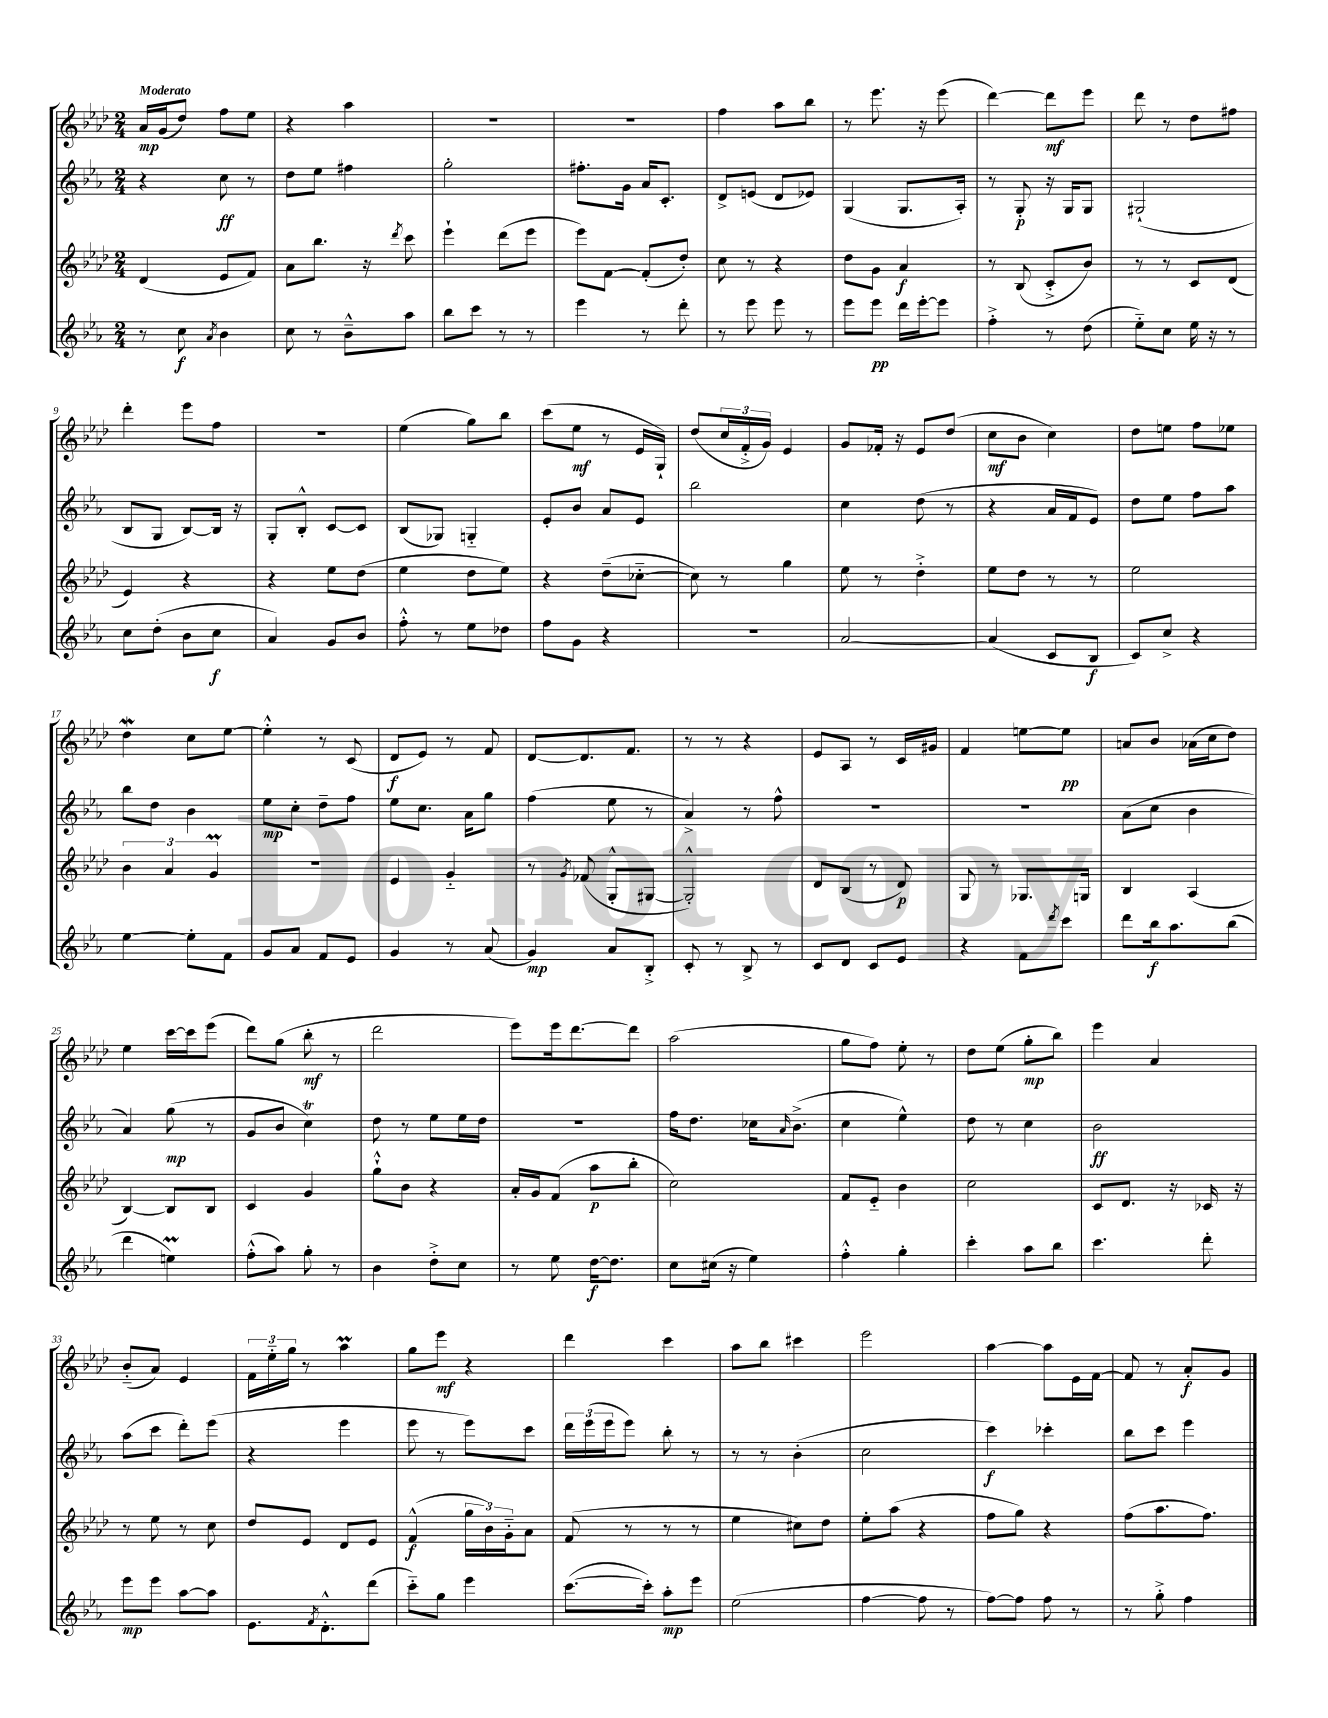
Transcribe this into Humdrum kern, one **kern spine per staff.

**kern	**dynam	**kern	**dynam	**kern	**dynam	**kern	**dynam
*part4	*part4	*part3	*part3	*part2	*part2	*part1	*part1
*staff4	*staff4	*staff3	*staff3	*staff2	*staff2	*staff1	*staff1
*clefG2	*	*clefG2	*	*clefG2	*	*clefG2	*
*k[b-e-a-]	*	*k[b-e-a-d-]	*	*k[b-e-a-]	*	*k[b-e-a-d-]	*
*M2/4	*	*M2/4	*	*M2/4	*	*M2/4	*
=1	=1	=1	=1	=1	=1	=1	=1
!	!	!	!	!	!	!LO:TX:a:B:t=Moderato	!
8r	.	(4d-/	.	4r	.	16a-/LL	mp
.	.	.	.	.	.	(16g/J	.
8cc\	f	.	.	.	.	8dd-/J)	.
8qa-/	.	.	.	.	.	.	.
4b-\	.	8e-/L	.	8cc\	ff	8ff\L	.
.	.	8f/J)	.	8r	.	8ee-\J	.
=2	=2	=2	=2	=2	=2	=2	=2
8cc\	.	8a-\L	.	8dd\L	.	4r	.
8r	.	8.bb-\J	.	8ee-\J	.	.	.
8b-~^^\L	.	.	.	4ff#X\	.	4aa-\	.
.	.	16r	.	.	.	.	.
.	.	8qddd-/	.	.	.	.	.
8aa-\J	.	8ccc\	.	.	.	.	.
=3	=3	=3	=3	=3	=3	=3	=3
8bb-\L	.	4eee-`\	.	2gg'\	.	2r	.
8ccc\J	.	.	.	.	.	.	.
8r	.	(8ddd-\L	.	.	.	.	.
8r	.	8eee-\J	.	.	.	.	.
=4	=4	=4	=4	=4	=4	=4	=4
4eee-\	.	8eee-\L)	.	8.ff#X'\L	.	2r	.
.	.	[8f\J	.	.	.	.	.
.	.	.	.	16g\Jk	.	.	.
8r	.	(8f'/L]	.	16a-/KL	.	.	.
.	.	.	.	8.c'/J	.	.	.
8ddd'\	.	8dd-'/J)	.	.	.	.	.
=5	=5	=5	=5	=5	=5	=5	=5
8r	.	8cc\	.	8d^/L	.	4ff\	.
8eee-\	.	8r	.	(8en/J	.	.	.
8eee-\	.	4r	.	8d/L	.	8aa-\L	.
8r	.	.	.	8e-X/J)	.	8bb-\J	.
=6	=6	=6	=6	=6	=6	=6	=6
8eee-\L	.	8dd-\L	.	(4G/	.	8r	.
8eee-\J	pp	8g\J	.	.	.	8.eee-\	.
16ddd\LL	.	4a-/	f	8.G/L	.	.	.
[16eee-'\J	.	.	.	.	.	16r	.
8eee-\J]	.	.	.	.	.	(8eee-\	.
.	.	.	.	16A-'/Jk)	.	.	.
=7	=7	=7	=7	=7	=7	=7	=7
4ff'^\	.	8r	.	8r	.	[4ddd-\)	.
.	.	(8B-/	.	8G'/	p	.	.
8r	.	8c'^/L	.	16r	.	8ddd-\L]	mf
.	.	.	.	16G/KL	.	.	.
(8dd\	.	8b-/J)	.	8G/J	.	8eee-\J	.
=8	=8	=8	=8	=8	=8	=8	=8
8ee-\L)	.	8r	.	(2G#X`/	.	8ddd-\	.
8cc\J	.	8r	.	.	.	8r	.
16ee-\	.	8c/L	.	.	.	8dd-\L	.
16r	.	.	.	.	.	.	.
8r	.	(8d-/J	.	.	.	8ff#X\J	.
!!LO:LB:g=z
=9	=9	=9	=9	=9	=9	=9	=9
8cc\L	.	4e-/)	.	8B-/L	.	4ddd-'\	.
(8dd'\J	.	.	.	8G/J	.	.	.
8b-\L	.	4r	.	[8B-/L)	.	8eee-\L	.
8cc\J	f	.	.	16B-/Jk]	.	8ff\J	.
.	.	.	.	16r	.	.	.
=10	=10	=10	=10	=10	=10	=10	=10
4a-/)	.	4r	.	8G'/L	.	2r	.
.	.	.	.	8B-'^^/J	.	.	.
8g/L	.	8ee-\L	.	[8c/L	.	.	.
8b-/J	.	(8dd-\J	.	8c/J]	.	.	.
=11	=11	=11	=11	=11	=11	=11	=11
8ff'^^\	.	4ee-\	.	(8B-/L	.	(4ee-\	.
8r	.	.	.	8G-X/J)	.	.	.
8ee-\L	.	8dd-\L	.	4Gn/	.	8gg\L)	.
8dd-X\J	.	8ee-\J)	.	.	.	8bb-\J	.
=12	=12	=12	=12	=12	=12	=12	=12
8ff\L	.	4r	.	8e-'/L	.	(8ccc\L	.
8g\J	.	.	.	8b-/J	.	8ee-\J	mf
4r	.	(8dd-~\L	.	8a-/L	.	8r	.
.	.	[8cc-X\J	.	8e-/J	.	16e-/LL	.
.	.	.	.	.	.	16G`/JJ)	.
=13	=13	=13	=13	=13	=13	=13	=13
2r	.	8cc-\])	.	2bb-\	.	(8dd-/L	.
.	.	8r	.	.	.	24cc/L	.
.	.	.	.	.	.	24f'^/	.
.	.	.	.	.	.	24g/JJ)	.
.	.	4gg\	.	.	.	4e-/	.
=14	=14	=14	=14	=14	=14	=14	=14
[2a-/	.	8ee-\	.	4cc\	.	8g/L	.
.	.	8r	.	.	.	16f-X'/Jk	.
.	.	.	.	.	.	16r	.
.	.	4dd-'^\	.	(8dd\	.	8e-/L	.
.	.	.	.	8r	.	(8dd-/J	.
=15	=15	=15	=15	=15	=15	=15	=15
(4a-/]	.	8ee-\L	.	4r	.	8cc\L	mf
.	.	8dd-\J	.	.	.	8b-\J	.
8c/L	.	8r	.	16a-/LL	.	4cc\)	.
.	.	.	.	16f/J	.	.	.
8B-/J	f	8r	.	8e-/J)	.	.	.
=16	=16	=16	=16	=16	=16	=16	=16
8c/L)	.	2ee-\	.	8dd\L	.	8dd-\L	.
8cc^/J	.	.	.	8ee-\J	.	8een\J	.
4r	.	.	.	8ff\L	.	8ff\L	.
.	.	.	.	8aa-\J	.	8ee-X\J	.
!!LO:LB:g=z
=17	=17	=17	=17	=17	=17	=17	=17
[4ee-\	.	6b-\	.	8bb-\L	.	4dd-w\	.
.	.	.	.	8dd\J	.	.	.
.	.	6a-/	.	.	.	.	.
8ee-'\L]	.	.	.	4b-\	.	8cc\L	.
.	.	6gm/	.	.	.	.	.
8f\J	.	.	.	.	.	[8ee-\J	.
=18	=18	=18	=18	=18	=18	=18	=18
8g/L	.	2r	.	8ee-\L	mp	4ee-'^^\]	.
8a-/J	.	.	.	8cc'\J	.	.	.
8f/L	.	.	.	8dd~\L	.	8r	.
8e-/J	.	.	.	8ff\J	.	(8c/	.
=19	=19	=19	=19	=19	=19	=19	=19
4g/	.	4e-/	.	8ee-\L	.	8d-/L	f
.	.	.	.	8.cc\J	.	8e-/J)	.
8r	.	4g/	.	.	.	8r	.
.	.	.	.	16a-\KL	.	.	.
(8a-/	.	.	.	8gg\J	.	8f/	.
=20	=20	=20	=20	=20	=20	=20	=20
4g/)	mp	8r	.	(4ff\	.	[8d-/L	.
.	.	8qg/	.	.	.	.	.
.	.	(8f-X/	.	.	.	8.d-/]	.
8a-/L	.	8G'^^/L	.	8ee-\	.	.	.
.	.	.	.	.	.	8.f/J	.
8B-'^/J	.	[8G#X/J	.	8r	.	.	.
=21	=21	=21	=21	=21	=21	=21	=21
8c'/	.	2G#'^^/])	.	4a-^/)	.	8r	.
8r	.	.	.	.	.	8r	.
8B-^/	.	.	.	8r	.	4r	.
8r	.	.	.	8ff^^\	.	.	.
=22	=22	=22	=22	=22	=22	=22	=22
8c/L	.	8d-/L	.	2r	.	8e-/L	.
8d/J	.	(8B-/J	.	.	.	8A-/J	.
8c/L	.	8r	.	.	.	8r	.
8e-/J	.	8d-/)	p	.	.	16c/LL	.
.	.	.	.	.	.	16g#X/JJ	.
=23	=23	=23	=23	=23	=23	=23	=23
4r	.	8G/	.	2r	.	4f/	.
.	.	8r	.	.	.	.	.
8f\L	.	8.G-X/L	.	.	.	[8een\L	.
8qddd/	.	.	.	.	.	.	.
8ccc\J	.	.	.	.	.	8ee\J]	pp
.	.	16Gn/Jk	.	.	.	.	.
=24	=24	=24	=24	=24	=24	=24	=24
8ddd\L	.	4B-/	.	(8a-\L	.	8an/L	.
16bb-\k	f	.	.	8cc\J	.	8b-/J	.
8.aa-\	.	.	.	.	.	.	.
.	.	(4A-/	.	4b-\	.	(16a-X\LL	.
.	.	.	.	.	.	16cc\J	.
(8bb-\J	.	.	.	.	.	8dd-\J)	.
!!LO:LB:g=z
=25	=25	=25	=25	=25	=25	=25	=25
4ddd\	.	[4B-/)	.	4a-/)	.	4ee-\	.
4eenm\)	.	8B-/L]	.	(8gg\	mp	[16ccc\LL	.
.	.	.	.	.	.	16ccc\J]	.
.	.	8B-/J	.	8r	.	(8eee-\J	.
=26	=26	=26	=26	=26	=26	=26	=26
(8ff'^^\L	.	4c/	.	8g/L	.	8ddd-\L)	.
8aa-\J)	.	.	.	8b-/J	.	(8gg\J	.
8gg'\	.	4g/	.	4ccT\)	.	8bb-'\	mf
8r	.	.	.	.	.	8r	.
=27	=27	=27	=27	=27	=27	=27	=27
4b-\	.	8gg`^^\L	.	8dd\	.	2ddd-\	.
.	.	8b-\J	.	8r	.	.	.
8dd'^\L	.	4r	.	8ee-\L	.	.	.
8cc\J	.	.	.	16ee-\L	.	.	.
.	.	.	.	16dd\JJ	.	.	.
=28	=28	=28	=28	=28	=28	=28	=28
8r	.	16a-'/LL	.	2r	.	8eee-\L)	.
.	.	16g/J	.	.	.	.	.
8ee-\	.	(8f/J	.	.	.	16eee-\k	.
.	.	.	.	.	.	[8.ddd-\	.
[16dd\KL	f	8aa-\L	p	.	.	.	.
8.dd\J]	.	.	.	.	.	.	.
.	.	8bb-'\J	.	.	.	8ddd-\J]	.
=29	=29	=29	=29	=29	=29	=29	=29
8cc\L	.	2cc\)	.	16ff\KL	.	(2aa-\	.
.	.	.	.	8.dd\J	.	.	.
(16cc#X\Jk	.	.	.	.	.	.	.
16r	.	.	.	.	.	.	.
4ee-\)	.	.	.	16cc-X\KL	.	.	.
.	.	.	.	16qqa-/	.	.	.
.	.	.	.	(8.b-^\J	.	.	.
=30	=30	=30	=30	=30	=30	=30	=30
4ff'^^\	.	8f/L	.	4cc\	.	8gg\L	.
.	.	8e-/J	.	.	.	8ff\J)	.
4gg'\	.	4b-\	.	4ee-^^\)	.	8ee-'\	.
.	.	.	.	.	.	8r	.
=31	=31	=31	=31	=31	=31	=31	=31
4ccc'\	.	2cc\	.	8dd\	.	8dd-\L	.
.	.	.	.	8r	.	(8ee-\J	.
8aa-\L	.	.	.	4cc\	.	8gg'\L	mp
8bb-\J	.	.	.	.	.	8bb-\J)	.
=32	=32	=32	=32	=32	=32	=32	=32
4.ccc\	.	8c/L	.	2b-\	ff	4eee-\	.
.	.	8.d-/J	.	.	.	.	.
.	.	.	.	.	.	4a-/	.
.	.	16r	.	.	.	.	.
8ddd'\	.	16c-X/	.	.	.	.	.
.	.	16r	.	.	.	.	.
!!LO:LB:g=z
=33	=33	=33	=33	=33	=33	=33	=33
8eee-\L	mp	8r	.	(8aa-\L	.	(8b-/L	.
8eee-\J	.	8ee-\	.	8ccc\J	.	8a-/J)	.
[8aa-\L	.	8r	.	8ddd'\L)	.	4e-/	.
8aa-\J]	.	8cc\	.	(8eee-\J	.	.	.
=34	=34	=34	=34	=34	=34	=34	=34
8.e-\L	.	8dd-/L	.	4r	.	24f\LL	.
.	.	.	.	.	.	24ee-\	.
.	.	.	.	.	.	24gg\JJ	.
.	.	8e-/J	.	.	.	8r	.
8qf/	.	.	.	.	.	.	.
8.d'^^\	.	.	.	.	.	.	.
.	.	8d-/L	.	4eee-\	.	4aa-M\	.
(8ddd\J	.	8e-/J	.	.	.	.	.
=35	=35	=35	=35	=35	=35	=35	=35
8ccc\L)	.	(4f^^/	f	8eee-\	.	8gg\L	.
8gg\J	.	.	.	8r	.	8eee-\J	mf
4eee-\	.	24gg\LL	.	8eee-\L)	.	4r	.
.	.	24b-\)	.	.	.	.	.
.	.	24g\J	.	.	.	.	.
.	.	8a-\J	.	8ccc\J	.	.	.
=36	=36	=36	=36	=36	=36	=36	=36
([8.ccc\L	.	(8f/	.	24ddd\LL	.	4ddd-\	.
.	.	.	.	(24eee-\	.	.	.
.	.	.	.	24eee-\J	.	.	.
.	.	8r	.	8eee-\J)	.	.	.
16ccc'\Jk])	.	.	.	.	.	.	.
8aa-'\L	mp	8r	.	8bb-'\	.	4ccc\	.
8eee-\J	.	8r	.	8r	.	.	.
=37	=37	=37	=37	=37	=37	=37	=37
(2ee-\	.	4ee-\	.	8r	.	8aa-\L	.
.	.	.	.	8r	.	8bb-\J	.
.	.	8cc#X\L)	.	(4b-'\	.	4ccc#X\	.
.	.	8dd-\J	.	.	.	.	.
=38	=38	=38	=38	=38	=38	=38	=38
[4ff\	.	8ee-'\L	.	2cc\	.	2eee-\	.
.	.	(8aa-\J	.	.	.	.	.
8ff\]	.	4r	.	.	.	.	.
8r	.	.	.	.	.	.	.
=39	=39	=39	=39	=39	=39	=39	=39
[8ff\L)	.	8ff\L	.	4ccc\)	f	[4aa-\	.
8ff\J]	.	8gg\J)	.	.	.	.	.
8ff\	.	4r	.	4ccc-X'\	.	8aa-\L]	.
8r	.	.	.	.	.	16e-\L	.
.	.	.	.	.	.	[16f\JJ	.
=40	=40	=40	=40	=40	=40	=40	=40
8r	.	(8ff\L	.	8bb-\L	.	8f/]	.
8gg'^\	.	8.aa-\	.	8ccc\J	.	8r	.
4ff\	.	.	.	4eee-\	.	8a-'/L	f
.	.	8.ff\J)	.	.	.	.	.
.	.	.	.	.	.	8g/J	.
==	==	==	==	==	==	==	==
*-	*-	*-	*-	*-	*-	*-	*-
